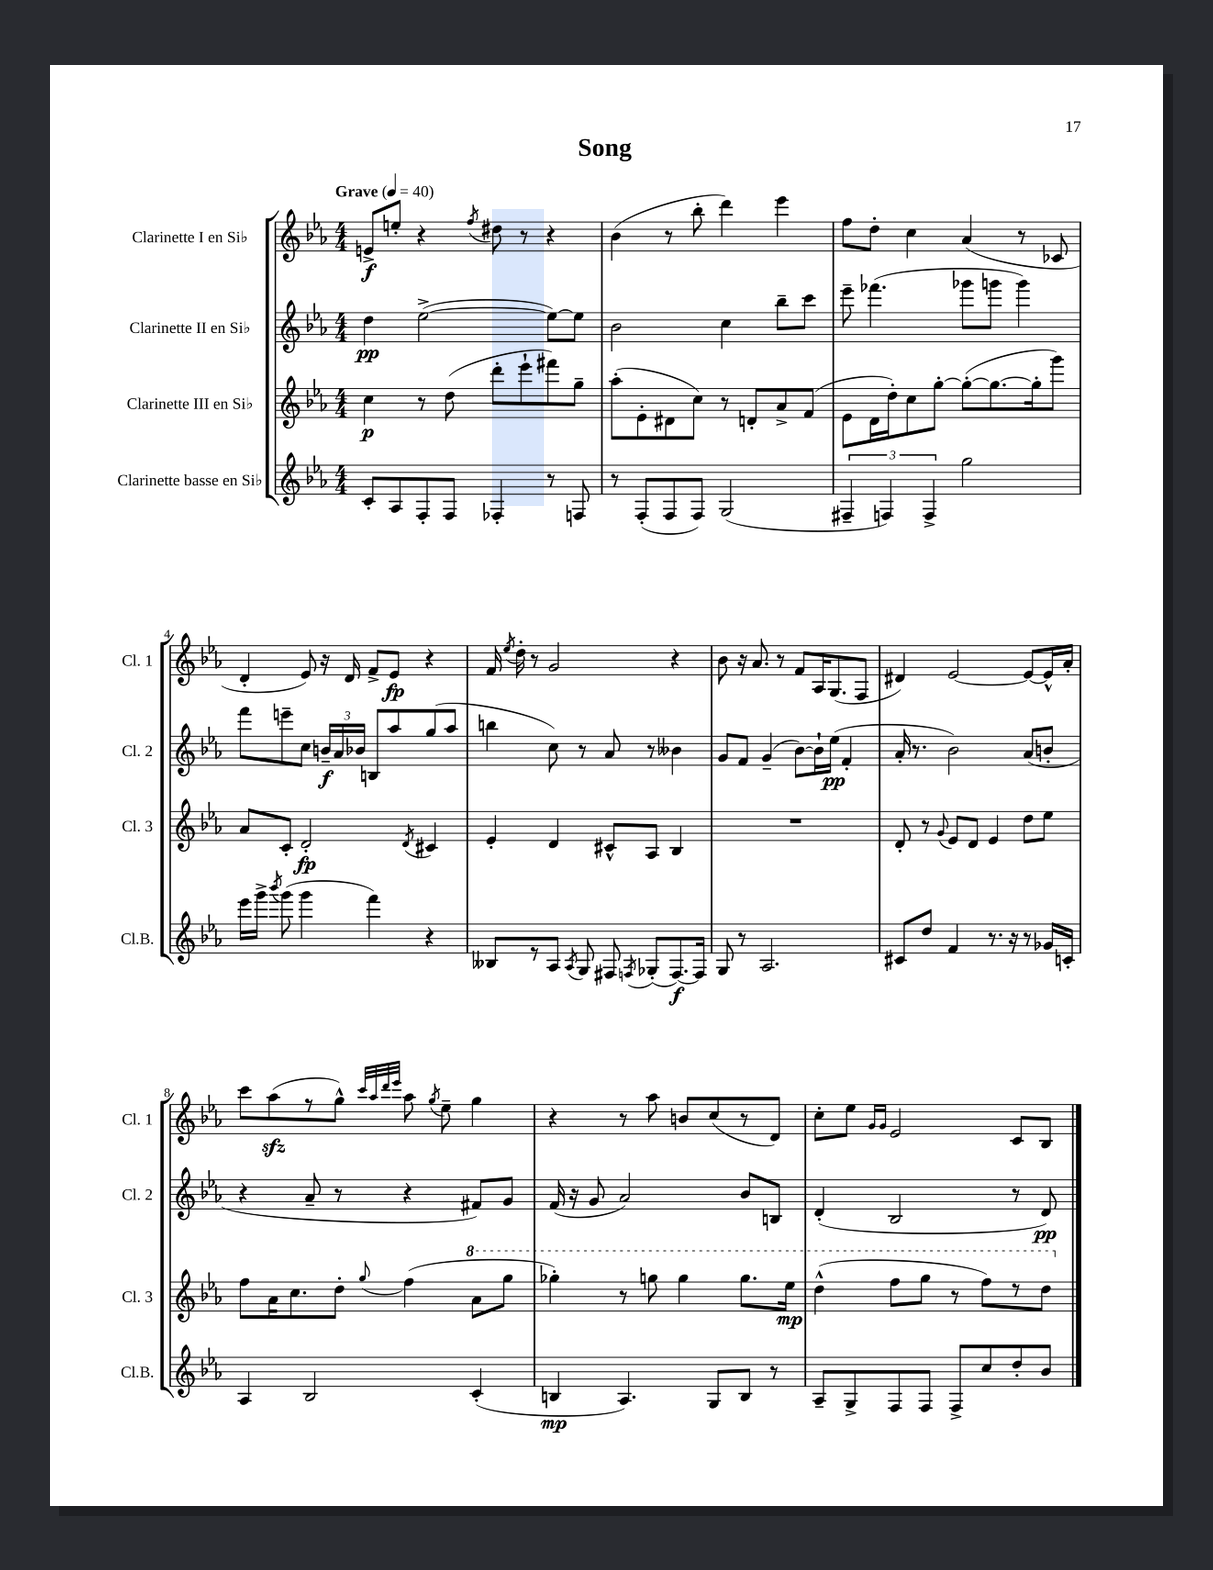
\header { title = "Song" }
<<
\new StaffGroup <<
\new Staff = "s0" \with { instrumentName = "Clarinette I en Sib" shortInstrumentName = "Cl. 1" } {
    \clef treble \key ees \major \numericTimeSignature \time 4/4 \tempo "Grave" 4 = 40
    \autoBeamOff e'8[->\f e''8]-. r4 \acciaccatura { f''8 } dis''8 r8 r4 |
    bes'4( r8 bes''8-. d'''4) ees'''4 |
    f''8[ d''8]-. c''4 aes'4( r8 ces'8 |
    d'4-. ees'8) r16 d'16 f'8[-> ees'8]\fp r4 |
    f'16 \acciaccatura { ees''8 } d''16-. r8 g'2 r4 |
    bes'8 r16 aes'8. r8 f'8[ aes16 g8.( f8] |
    dis'4) ees'2~ ees'8[~ ees'16-^ aes'16]-. |
    c'''8[ aes''8\sfz( r8 g''8]-^) \grace { c'''32[ aes''32 d'''32 ees'''32] } aes''8 \acciaccatura { g''8 } ees''8-- g''4 |
    r4 r8 aes''8 b'8[ c''8( r8 d'8]) |
    c''8[-. ees''8] \grace { g'16[ g'16] } ees'2 c'8[ bes8] \bar "|." |
}
\new Staff = "s1" \with { instrumentName = "Clarinette II en Sib" shortInstrumentName = "Cl. 2" } {
    \clef treble \key ees \major \numericTimeSignature \time 4/4
    \autoBeamOff d''4\pp ees''2~->( ees''8[~) ees''8] |
    bes'2 c''4 bes''8[-- c'''8] |
    ees'''8-- fes'''4.( ges'''8[ g'''8] g'''4) |
    f'''8[ e'''8-- c''8] \tuplet 3/2 { b'16[--\f aes'16 bes'16] } b8[ aes''8 g''8( aes''8] |
    b''4 c''8) r8 aes'8 r8 beses'4 |
    g'8[ f'8] g'4--( bes'8[~) bes'16-! ees''16]\pp( f'4-. |
    aes'16-. r8. bes'2) aes'8[( b'8]-. |
    r4 aes'8-- r8 r4 fis'8[) g'8] |
    f'16( r16 g'8 aes'2) bes'8[ b8] |
    d'4-.( bes2 r8 d'8\pp) \bar "|." |
}
\new Staff = "s2" \with { instrumentName = "Clarinette III en Sib" shortInstrumentName = "Cl. 3" } {
    \clef treble \key ees \major \numericTimeSignature \time 4/4
    \autoBeamOff c''4\p r8 d''8( d'''8[-. ees'''8-! fis'''8) g''8]-- |
    aes''8[-.( ees'8-. dis'8 c''8]) r8 d'8[-. aes'8-> f'8]( |
    ees'8[ d'16 d''16-.) c''8 g''8]~-. g''8[~-.( g''8.~ g''16-. g'''8]) |
    aes'8[ c'8]-. d'2-.\fp \acciaccatura { d'8 } cis'4 |
    ees'4-. d'4 cis'8[-^ aes8] bes4 |
    R1 |
    d'8-. r8 \appoggiatura { g'8 } ees'8[ d'8] ees'4 d''8[ ees''8] |
    f''8[ aes'16 c''8. d''8]-. \appoggiatura { g''8 } f''4( \ottava #1 aes''8[ g'''8] |
    ges'''4-.) r8 g'''8 g'''4 g'''8.[ ees'''16]\mp |
    d'''4-^( f'''8[ g'''8] r8 f'''8[) r8 d'''8] \ottava #0 \bar "|." |
}
\new Staff = "s3" \with { instrumentName = "Clarinette basse en Sib" shortInstrumentName = "Cl.B." } {
    \clef treble \key ees \major \numericTimeSignature \time 4/4
    \autoBeamOff c'8[-. aes8 f8-. f8] fes4-. r8 f8 |
    r8 f8[-.( f8 f8]) g2( |
    \tuplet 3/2 { fis4-- f4) f4-> } g''2 |
    ees'''16[ g'''16]-> \acciaccatura { bes'''8 } g'''8( g'''4 f'''4) r4 |
    beses8[ r8 aes8] \acciaccatura { aes8 } g8 fis8 \acciaccatura { f8 } ges8[-.( f8.~\f) f16] |
    g8 r8 aes2. |
    cis'8[ d''8] f'4 r8. r16 r8 ges'16[ c'16]-. |
    aes4 bes2 c'4-.( |
    b4\mp aes4.) g8[ b8] r8 |
    aes8[-- g8-> f8 f8] f8[-> c''8 d''8-. bes'8] \bar "|." |
}
>>
>>
